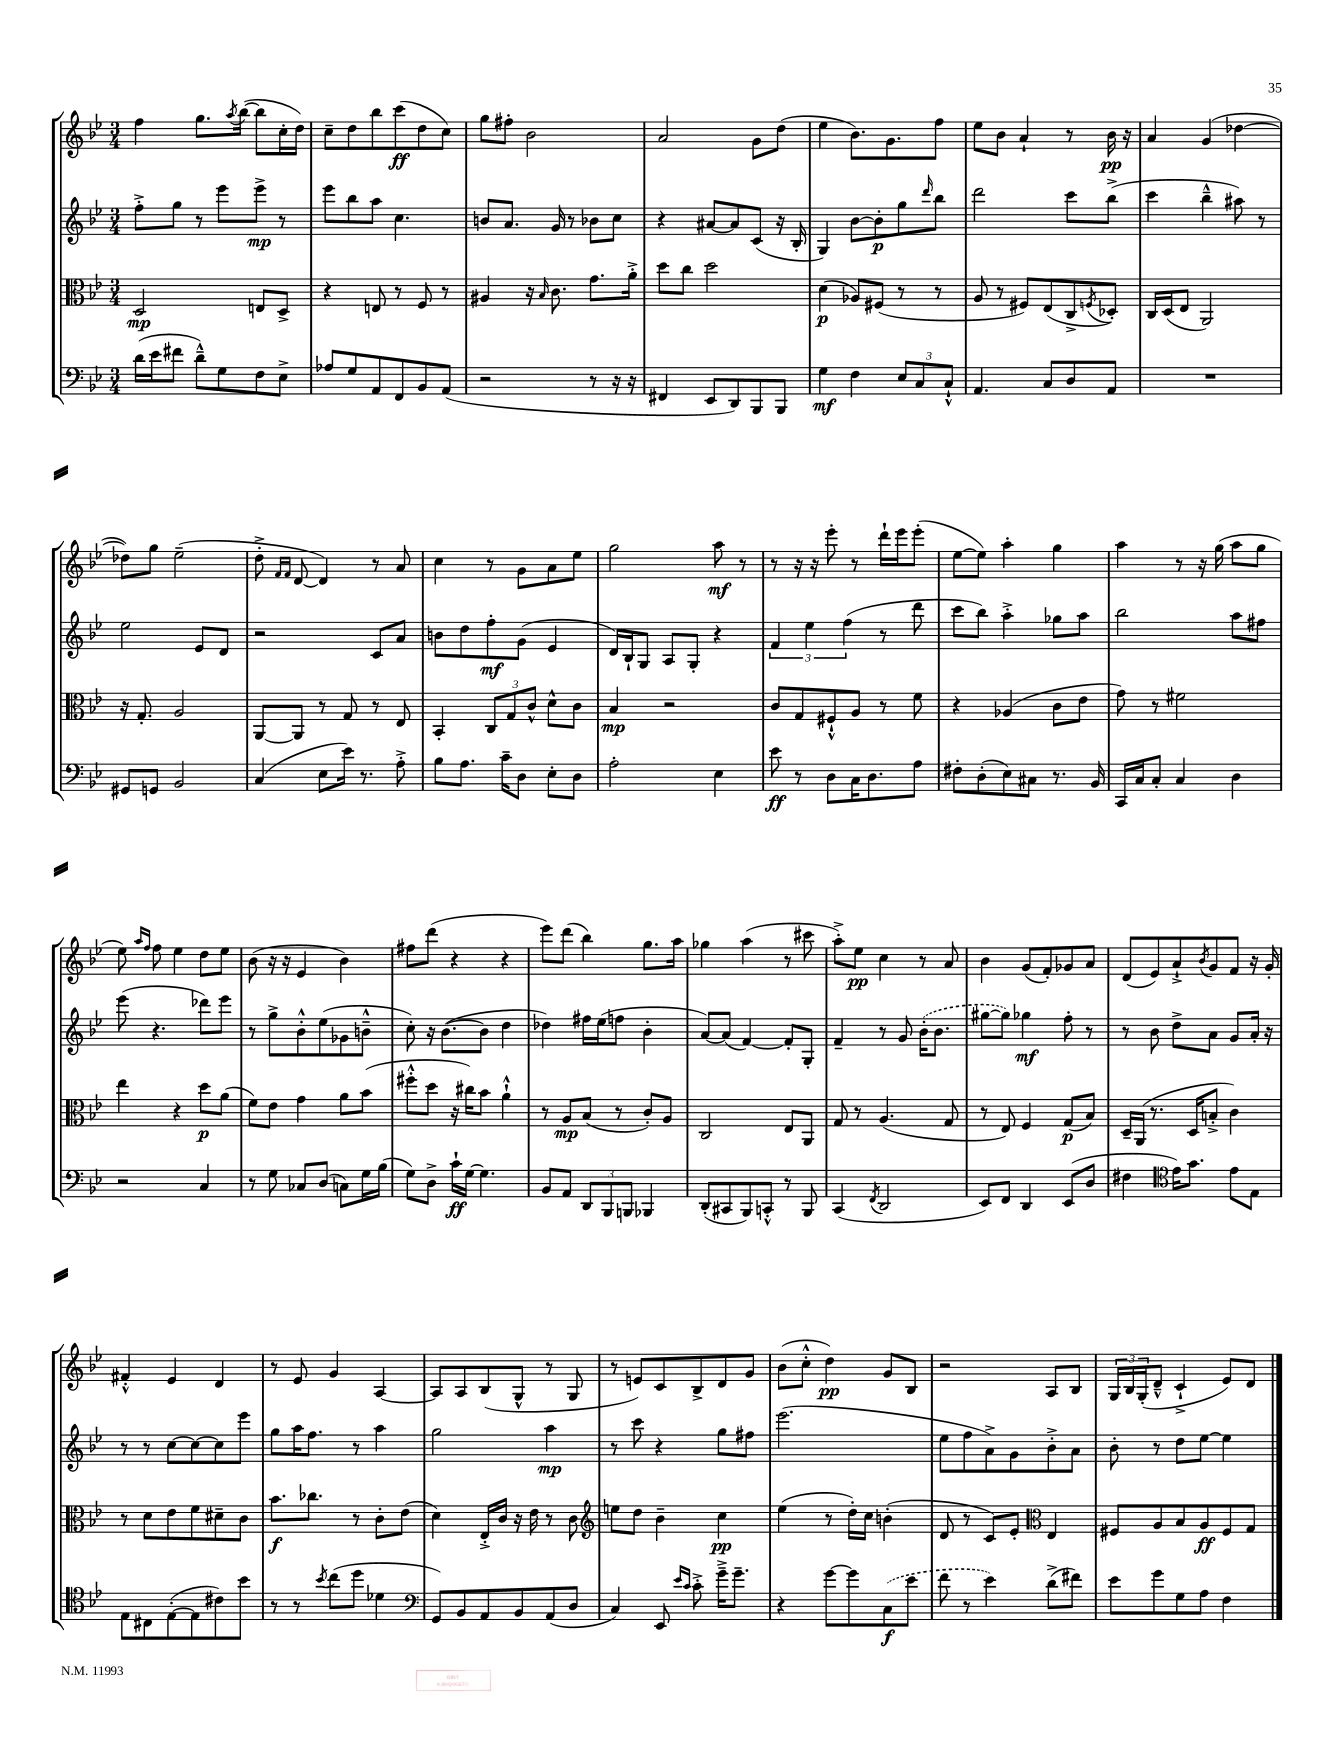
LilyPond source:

<<
\new StaffGroup <<
\new Staff = "s0" {
    \clef treble \key bes \major \numericTimeSignature \time 3/4
    f''4 g''8. \acciaccatura { a''8 } bes''16~( bes''8 c''16-. d''16) |
    c''8-- d''8 bes''8 c'''8\ff( d''8 c''8) |
    g''8 fis''8-. bes'2 |
    a'2 g'8 d''8( |
    ees''4 bes'8.) g'8. f''8 |
    ees''8 bes'8 a'4-! r8 bes'16\pp r16 |
    a'4 g'4( des''4~ |
    des''8) g''8 ees''2--( |
    d''8-.-> \grace { f'16 f'16 } d'8~ d'4) r8 a'8 |
    c''4 r8 g'8 a'8 ees''8 |
    g''2 a''8\mf r8 |
    r8 r16 r16 ees'''8-. r8 d'''16-! ees'''16 ees'''8-.( |
    ees''8~ ees''8) a''4-. g''4 |
    a''4 r8 r16 g''16( a''8 g''8 |
    ees''8) \grace { a''16 f''16 } f''8 ees''4 d''8 ees''8 |
    bes'8( r16 r16 ees'4 bes'4) |
    fis''8 d'''8( r4 r4 |
    ees'''8) d'''8( bes''4) g''8. a''16 |
    ges''4 a''4( r8 cis'''8 |
    a''8-.->) ees''8\pp c''4 r8 a'8 |
    bes'4 g'8( f'8-.) ges'8 a'8 |
    d'8( ees'8) a'8-!-> \acciaccatura { bes'8 } g'8 f'8 r16 g'16-. |
    fis'4-.-^ ees'4 d'4 |
    r8 ees'8 g'4 a4~ |
    a8 a8 bes8( g8-^ r8 g8 |
    r8 e'8) c'8 bes8-> d'8 g'8 |
    bes'8( c''8-.-^ d''4\pp) g'8 bes8 |
    r2 a8 bes8 |
    \tuplet 3/2 { g16 bes16 g16-.( } d'8---^ c'4-!-> ees'8) d'8 \bar "|." |
}
\new Staff = "s1" {
    \clef treble \key bes \major \numericTimeSignature \time 3/4
    f''8-.-> g''8 r8 ees'''8 ees'''8->\mp r8 |
    ees'''8 bes''8 a''8 c''4. |
    b'8 a'8. g'16 r8 bes'8 c''8 |
    r4 ais'8~ ais'8 c'8( r16 bes16-. |
    g4) bes'8~ bes'8-.\p g''8 \grace { d'''16 } bes''8 |
    d'''2 c'''8 bes''8->( |
    c'''4 bes''4---^ ais''8) r8 |
    ees''2 ees'8 d'8 |
    r2 c'8 a'8 |
    b'8 d''8 f''8-.\mf g'8( ees'4 |
    d'16) bes16-! g8 a8 g8-. r4 |
    \tuplet 3/2 { f'4 ees''4 f''4( } r8 d'''8 |
    c'''8 bes''8) a''4-.-> ges''8 a''8 |
    bes''2 a''8 fis''8 |
    ees'''8( r4. des'''8) ees'''8 |
    r8 g''8-> bes'8-.-^ ees''8( ges'8 b'8---^ |
    c''8-.) r16 bes'8.~( bes'8 d''4 |
    des''4) fis''16 ees''16( f''8 bes'4-. |
    a'8~) a'8( f'4~) f'8-. g8-. |
    f'4-- r8 g'8 \once \slurDashed bes'16-.( bes'8. |
    gis''8~ gis''8) ges''4\mf f''8-. r8 |
    r8 bes'8 d''8-> a'8 g'8 a'16-. r16 |
    r8 r8 c''8~ c''8~ c''8 ees'''8 |
    g''8 a''16 f''8. r8 a''4 |
    g''2 a''4\mp |
    r8 c'''8 r4 g''8 fis''8 |
    ees'''2.( |
    ees''8 f''8 a'8->) g'8 bes'8-.-> a'8 |
    bes'8-. r8 d''8 ees''8~ ees''4 \bar "|." |
}
\new Staff = "s2" {
    \clef alto \key bes \major \numericTimeSignature \time 3/4
    d2\mp e8 d8-> |
    r4 e8 r8 f8 r8 |
    ais4 r16 \grace { bes16 } c'8. g'8. a'16-.-> |
    d''8 c''8 d''2 |
    d'4\p( aes8) fis8( r8 r8 |
    a8 r8 fis8) ees8( c8-> \acciaccatura { f8 } des8-.) |
    c16 d16( ees8 a,2) |
    r16 g8.-. a2 |
    a,8~ a,8 r8 g8 r8 ees8 |
    bes,4-. \tuplet 3/2 { c8 g8 c'8-^ } d'8-^ c'8 |
    bes4\mp r2 |
    c'8 g8 fis8-!-^ a8 r8 f'8 |
    r4 aes4( c'8 ees'8 |
    g'8) r8 fis'2 |
    ees''4 r4 d''8\p a'8( |
    f'8) ees'8 g'4 a'8 bes'8( |
    fis''8-.-^ d''8 r16 cis''16) bes'8 a'4-!-^ |
    r8 a8\mp bes8( r8 c'8-.) a8 |
    c2 ees8 a,8 |
    g8 r8 a4.( g8 |
    r8 ees8) f4 g8\p( bes8) |
    d16-- a,16( r8. d16 b8-.-> c'4) |
    r8 d'8 ees'8 f'8 dis'8-- c'8 |
    bes'8.\f ces''8. r8 c'8-. ees'8( |
    d'4) ees16-.-> c'16 r16 ees'16 r8 c'8 |
    \clef treble e''8 d''8 bes'4-- c''4\pp |
    ees''4( r8 d''16-.) c''16 b'4-.( |
    d'8 r8 c'8) ees'8-. \clef alto ees4 |
    fis8 a8 bes8 a8\ff fis8 g8 \bar "|." |
}
\new Staff = "s3" {
    \clef bass \key bes \major \numericTimeSignature \time 3/4
    d'16( ees'16 fis'8 d'8---^) g8 f8 ees8-> |
    aes8 g8 a,8 f,8 bes,8 a,8( |
    r2 r8 r16 r16 |
    fis,4 ees,8 d,8) bes,,8 bes,,8 |
    g4\mf f4 \tuplet 3/2 { ees8 c8 c8-!-^ } |
    a,4. c8 d8 a,8 |
    R2. |
    gis,8 g,8 bes,2 |
    c4( ees8 ees'16) r8. a8-.-> |
    bes8 a8. c'16-- d8 ees8-. d8 |
    a2-. ees4 |
    ees'8\ff r8 d8 c16 d8. a8 |
    fis8-. d8-.( ees8) cis8 r8. bes,16 |
    c,16 c16 c8-. c4 d4 |
    r2 c4 |
    r8 g8 ces8 d8( c8) g16 bes16( |
    g8) d8-> c'16-!\ff g16~ g4. |
    bes,8 a,8 \tuplet 3/2 { d,8 bes,,8 b,,8 } bes,,4 |
    d,8-.( cis,8 bes,,8) c,8-.-^ r8 bes,,8 |
    c,4( \acciaccatura { f,8 } d,2 |
    ees,8) f,8 d,4 ees,8( d8 |
    fis4 \clef tenor ees'16) g'8. ees'8 ees8 |
    ees8 cis8 ees8~-.( ees8 cis'8) bes'8 |
    r8 r8 \acciaccatura { bes'8 } c''8( d''8 des'4 |
    \clef bass g,8) bes,8 a,8 bes,8 a,8( d8 |
    c4) ees,8 \grace { ees'16 c'16 } c'8-.-> g'16---> g'8.-- |
    r4 g'8~ g'8 \once \slurDashed c8\f( ees'8 |
    f'8 r8 ees'4) d'8->( fis'8) |
    ees'8 g'8 g8 a8 f4 \bar "|." |
}
>>
>>
\layout { \context { \Score \remove "Bar_number_engraver" } }
